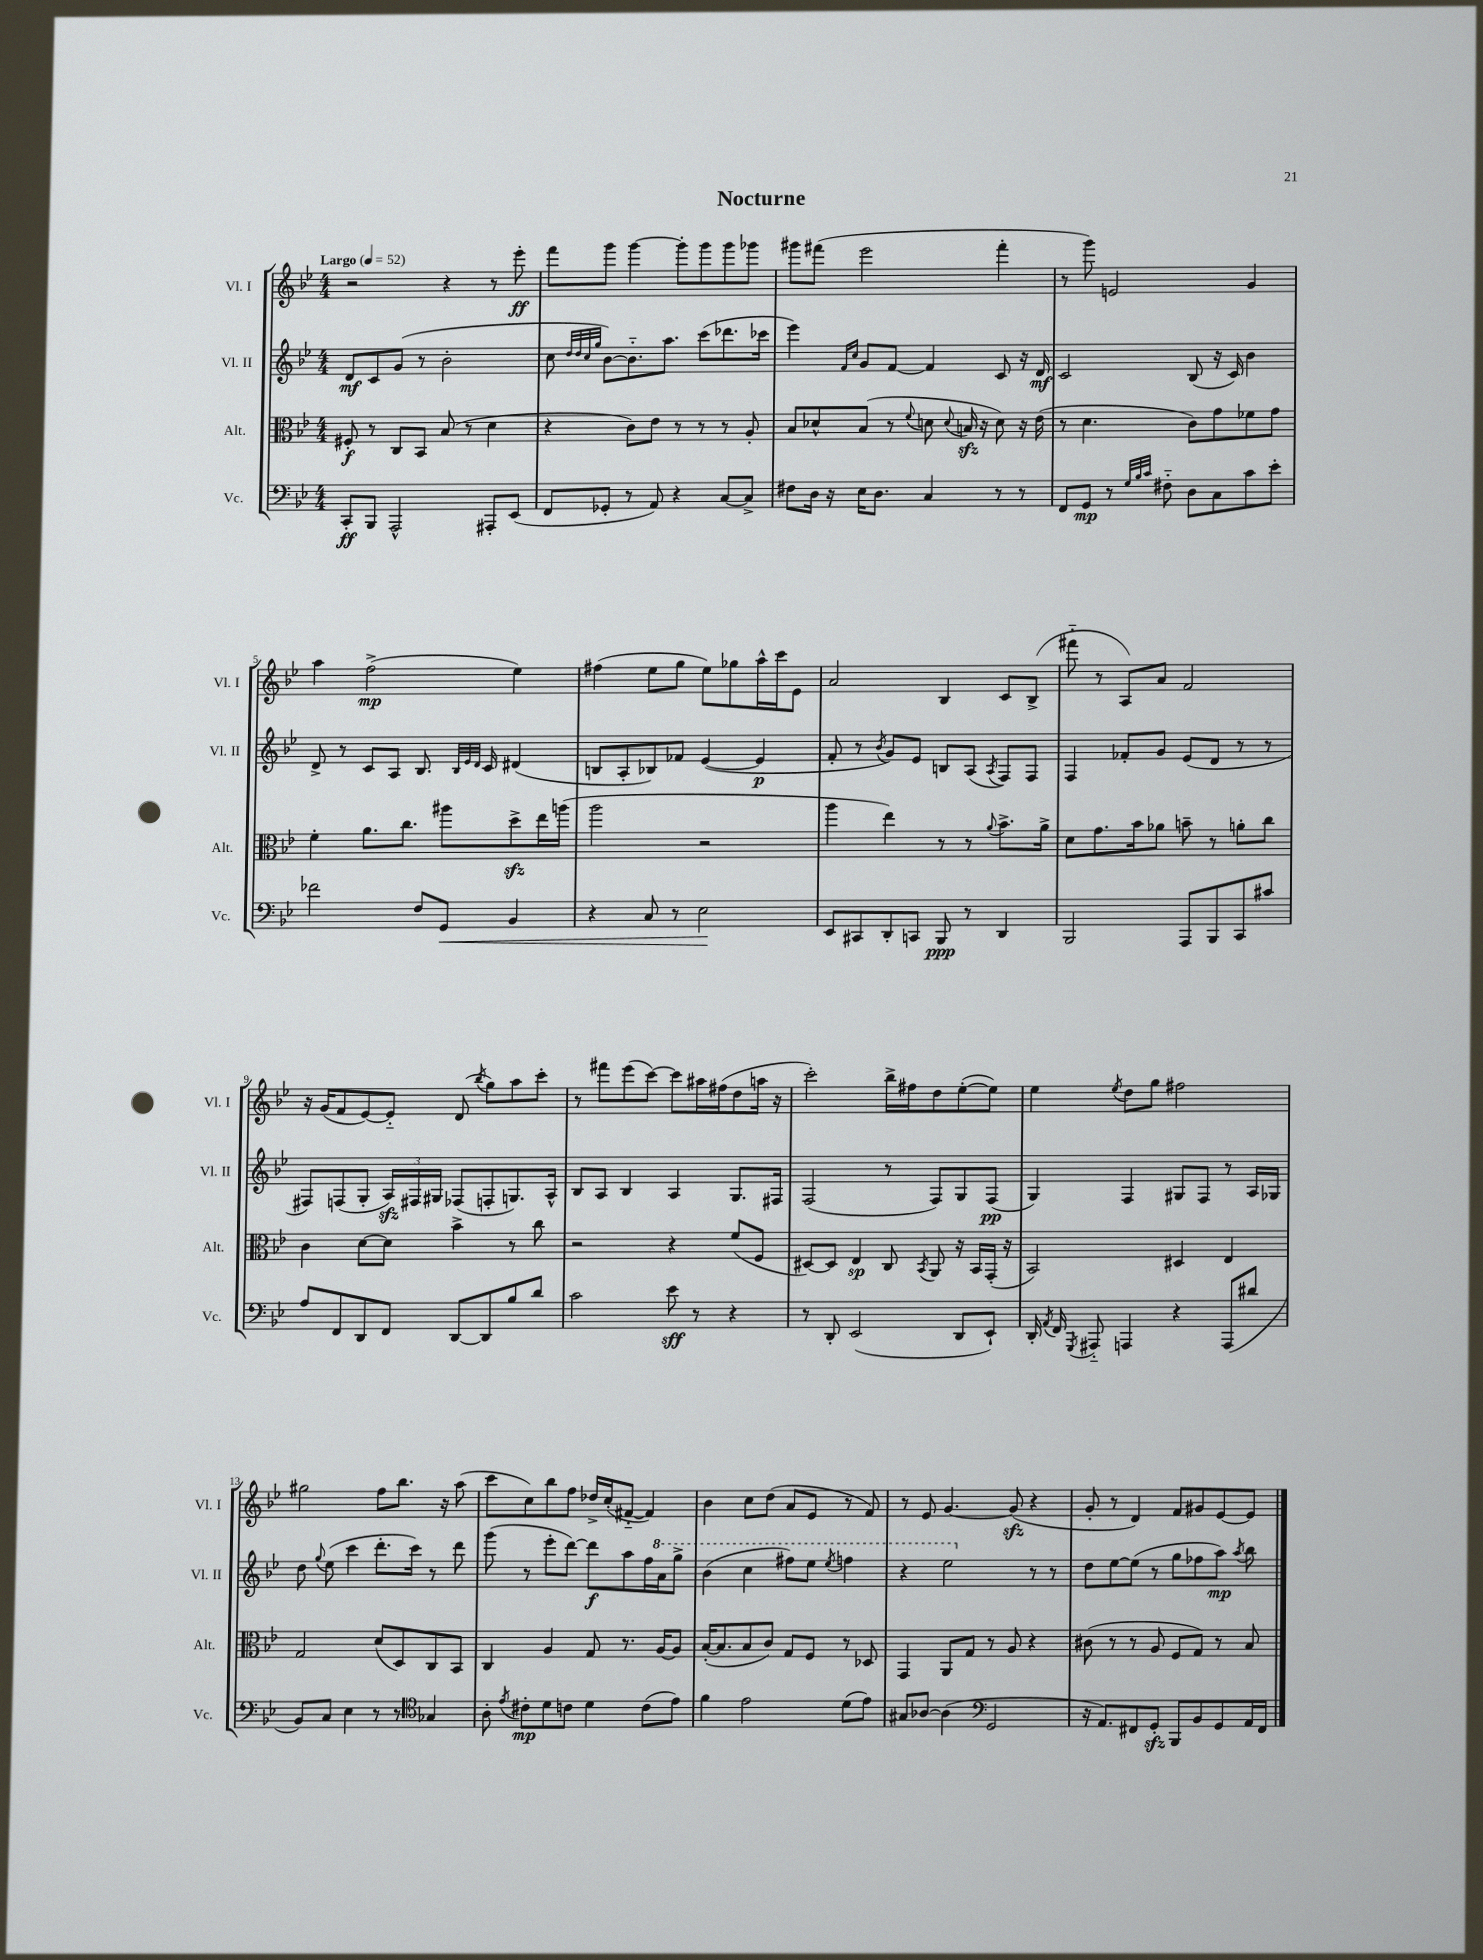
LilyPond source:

\header { title = "Nocturne" }
<<
\new StaffGroup <<
\new Staff = "s0" \with { instrumentName = "Vl. I" shortInstrumentName = "Vl. I" } {
    \clef treble \key bes \major \numericTimeSignature \time 4/4 \tempo "Largo" 4 = 52
    \autoBeamOff r2 r4 r8 ees'''8-.\ff |
    f'''8[ g'''8] g'''4~ g'''8[-. g'''8 g'''8 ges'''8] |
    gis'''8[ fis'''8]( ees'''2 fis'''4-. |
    r8 g'''8) e'2 g'4 |
    a''4 f''2->\mp( ees''4) |
    fis''4( ees''8[ g''8] ees''8[) ges''8 a''16-^ c'''16 ees'8] |
    a'2 bes4 c'8[ bes8]->( |
    fis'''8-_ r8 a8[) a'8] f'2 |
    r16 g'16[( f'8 ees'8~) ees'8]-_ d'8( \acciaccatura { bes''8 } g''8[) a''8 c'''8]-. |
    r8 fis'''8[ ees'''8( c'''8]~) c'''8[ ais''16 fis''16( d''8 a''16] r16 |
    c'''2-.) bes''16[-> fis''16 d''8 ees''8~-.( ees''8]) |
    ees''4 \acciaccatura { ees''8 } d''8[ g''8] fis''2 |
    gis''2 f''8[ bes''8.] r16 a''8( |
    c'''8[ c''8) bes''8 f''8] des''16[-> c''16-.( fis'8]~-_ fis'4) |
    bes'4 c''8[ d''8]( a'8[ ees'8] r8 f'8) |
    r8 ees'8 g'4.~ g'8\sfz( r4 |
    g'8-. r8 d'4) f'8[ gis'8 ees'8~ ees'8] \bar "|." |
}
\new Staff = "s1" \with { instrumentName = "Vl. II" shortInstrumentName = "Vl. II" } {
    \clef treble \key bes \major \numericTimeSignature \time 4/4
    \autoBeamOff d'8[\mf c'8 g'8]( r8 bes'2-. |
    c''8 \grace { d''32[ d''32 c''32 g''32] } bes'8[~) bes'8.-_ a''8.] c'''8[( des'''8. ces'''16] |
    ees'''4) \grace { f'16[ c''16] } g'8[ f'8]~ f'4 c'8 r16 d'16\mf |
    c'2 bes8( r16 c'16) bes'4 |
    d'8-> r8 c'8[ a8] bes8. \grace { bes32[ ees'32 d'32] } c'16 dis'4( |
    b8[ a8-. bes8) fes'8] ees'4~( ees'4\p |
    f'8-. r8 \acciaccatura { bes'8 } g'8[) ees'8] b8[ a8]( \acciaccatura { a8 } f8[) f8] |
    f4 fes'8[-. g'8] ees'8[( d'8] r8 r8 |
    fis8[) f8( g8]-. \tuplet 3/2 { a16[\sfz) fis16 gis16] } fes8[( f8-. g8.) a16]-^ |
    bes8[ a8] bes4 a4 g8.[ fis16] |
    f2( r8 f8[) g8 f8]\pp( |
    g4) f4 gis8[ f8] r8 a16[ ges16] |
    d''8 \appoggiatura { g''8 } ees''8( c'''4 d'''8.[-. c'''16]) r8 d'''8 |
    g'''8( r8 ees'''8[-. d'''8]~) d'''8[\f a''8 f''16 \ottava #1 a''16 g'''8]-> |
    bes''4( c'''4 fis'''8[) ees'''8] \acciaccatura { ees'''8 } f'''4 |
    r4 ees'''2 \ottava #0 r8 r8 |
    d''8[ ees''8~ ees''8]( r8 g''8[ fes''8 a''8]\mp) \acciaccatura { a''8 } bes''8 \bar "|." |
}
\new Staff = "s2" \with { instrumentName = "Alt." shortInstrumentName = "Alt." } {
    \clef alto \key bes \major \numericTimeSignature \time 4/4
    \autoBeamOff fis8-.\f r8 c8[ bes,8] bes8( r8 d'4 |
    r4 c'8[) ees'8] r8 r8 r8 a8-. |
    bes8[ des'8-^ bes8]( r8 \appoggiatura { f'8 } d'8 \appoggiatura { d'8 } b16\sfz r16 d'8) r16 ees'16( |
    r8 d'4. c'8[) g'8 fes'8 g'8] |
    f'4-. a'8.[ c''8.] ais''8[ d''8->\sfz ees''16 a''16]( |
    a''2 r2 |
    a''4 ees''4) r8 r8 \appoggiatura { a'8 } bes'8.[-> a'16]-> |
    d'8[ g'8. bes'16 aes'8] b'8-- r8 a'8[-. c''8] |
    c'4 d'8[~ d'8] bes'4-> r8 c''8 |
    r2 r4 f'8[( f8] |
    dis8[~) dis8] ees4\sp c8 \acciaccatura { bes,8 } a,8 r16 bes,16[ g,16]-.( r16 |
    bes,2) dis4 ees4 |
    g2 d'8[( d8) c8 bes,8] |
    c4 a4 g8 r8. a16[~ a8] |
    bes16[~-.( bes8. bes8 c'8]) g8[ f8] r8 des8 |
    g,4 a,8[ g8] r8 a8 r4 |
    cis'8( r8 r8 a8 f8[ g8]) r8 bes8 \bar "|." |
}
\new Staff = "s3" \with { instrumentName = "Vc." shortInstrumentName = "Vc." } {
    \clef bass \key bes \major \numericTimeSignature \time 4/4
    \autoBeamOff c,8[-.\ff bes,,8] a,,2-^ ais,,8[-. ees,8]( |
    f,8[ ges,8]-. r8 a,8) r4 c8[~ c8]-> |
    fis8[ d16] r16 ees16[ d8.] c4 r8 r8 |
    f,8[ g,8]\mp r8 \grace { g32[ bes32 c'32] } fis8-_ d8[ c8 c'8 ees'8]-. |
    fes'2 f8[ g,8]\< bes,4 |
    r4 c8 r8 ees2\! |
    ees,8[ cis,8 d,8-. c,8] bes,,8\ppp r8 d,4 |
    bes,,2 a,,8[ bes,,8 c,8 cis'8] |
    a8[ f,8 d,8 f,8] d,8[~ d,8 bes8 d'8] |
    c'2 ees'8\sff r8 r4 |
    r8 d,8-. ees,2( d,8[ ees,8]-!) |
    d,16-. \acciaccatura { a,8 } f,16 \acciaccatura { g,,8 } ais,,8-_ a,,4 r4 a,,8[( dis'8] |
    bes,8[) c8] ees4 r8 r8 \clef tenor ges4 |
    a8-. \acciaccatura { ees'8 } cis'8[-.\mp d'8 c'8] d'4 c'8[( ees'8]) |
    f'4 ees'2 d'8[( ees'8]) |
    gis8[ aes8]~ aes4( \clef bass g,2 |
    r16 a,8.[) fis,8 g,8]-.\sfz bes,,8[ bes,8 g,8 a,16 fis,16] \bar "|." |
}
>>
>>
